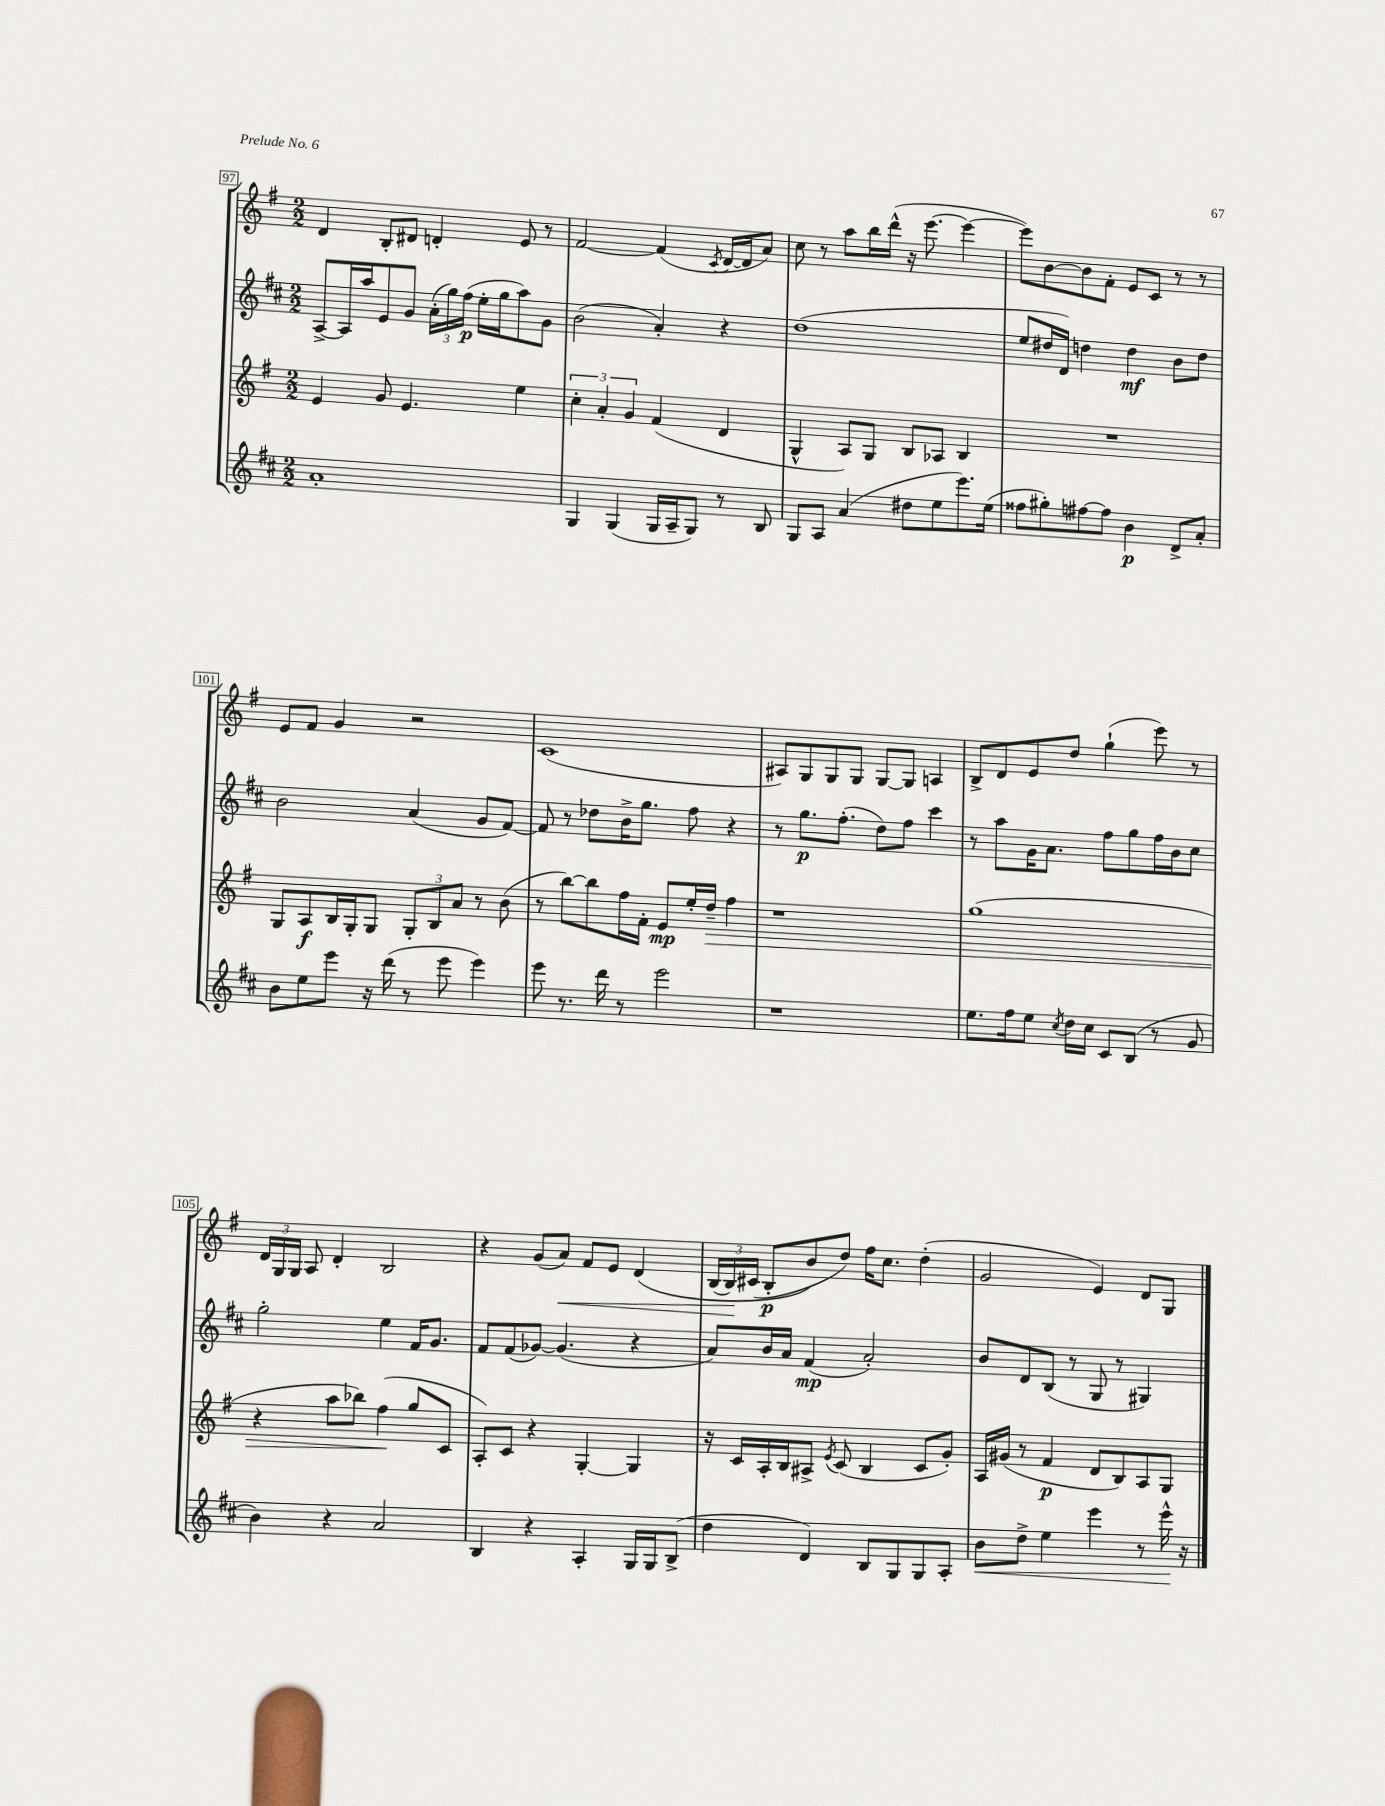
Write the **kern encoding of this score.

**kern	**kern	**kern	**kern
*staff4	*staff3	*staff2	*staff1
*clefG2	*clefG2	*clefG2	*clefG2
*k[f#c#]	*k[f#]	*k[f#c#]	*k[f#]
*M2/2	*M2/2	*M2/2	*M2/2
1a'	4e/	[8A^/L	4d/
.	.	16A/]L	.
.	.	16aa/J	.
.	8g/	8e/	8B'/L
.	4.e/	8g/J	8d#/J
.	.	(24a'\LL	4d'/
.	.	24gg\)	.
.	.	(24ff#\JJ	.
.	.	16ee'\LL	.
.	.	16gg\J	.
.	4ee\	8aa\)	8e/
.	.	8g\J	8r
=	=	=	=
4G/	6cc'\	(2b\	[2f#/
.	6a'/	.	.
(4G/	.	.	.
.	6g/	.	.
16G/LL	(4f#/	4a'/)	(4f#/]
16A~/J	.	.	.
8G/J)	.	.	.
.	.	.	8qc/
8r	4d/	4r	[16d/LL
.	.	.	16d/]J
8B/	.	.	8a/J)
=	=	=	=
8G/L	4G^^/	(1dd	8cc\
8A/J	.	.	8r
(4a/	8A/L)	.	8aa\L
.	8G/J	.	16bb\L
.	.	.	(16ddd^^\JJ
8dd#\L	8B/L	.	16r
.	.	.	[8.eee\
8ee\	8A-/J	.	.
8.eee\)	4B/	.	4eee\_
(16ee\Jk	.	.	.
=	=	=	=
8ff##\L	1r	8ee/L	8eee\]L)
8gg#'\)	.	16dd#/L	[8b\
.	.	16d/JJ)	.
[8ff#\	.	4dd\	8b\]
8ff#\]J	.	.	8f#'\J
4b\	.	4dd\	8e/L
.	.	.	8c/J
8d^/L	.	8b\L	8r
8a'/J	.	8dd\J	8r
=	=	=	=
8b\L	8G/L	2b\	8e/L
8ee\	8A/	.	8f#/J
8eee\J	16B/L	.	4g/
.	16G'/J	.	.
16r	8G/J	.	.
(16ddd\	.	.	.
8r	12G'/L	(4a/	2r
.	12B/	.	.
8eee\	.	.	.
.	12a/J	.	.
4eee\)	8r	8g/L	.
.	(8b\	[8f#/J)	.
=	=	=	=
8eee\	8r	8f#/]	(1c
8.r	[8bb\L)	8r	.
.	8bb\]	8dd-\L	.
16ddd\	.	.	.
8r	16ff#\L	16b^\K	.
.	16f#'\JJ	8.gg\J	.
2eee\	8e/L	.	.
.	16ee'/L	8ff#\	.
.	16dd~/JJ	.	.
.	4ff#\	4r	.
=	=	=	=
1r	1r	8r	8A#/L)
.	.	8.gg\L	8G/
.	.	.	8G/
.	.	(8.ff#'\J	.
.	.	.	8G/J
.	.	8dd\L)	[8G/L
.	.	8ff#\J	8G/]J
.	.	4ccc#\	4A/
=	=	=	=
8.ee\L	(1gg	8r	8B^/L
.	.	8aa\L	8d/
16ff#\k	.	.	.
8ee\J	.	16g\K	8e/
.	.	8.a\J	.
8qcc#/	.	.	.
16dd\LL	.	.	8dd/J
16cc#\JJ	.	.	.
8c#/L	.	8ff#\L	(4gg`\
(8B/J	.	8gg\	.
8r	.	16ff#\L	8eee\)
.	.	16b\J	.
8g/	.	8cc#\J	8r
=	=	=	=
4b\)	4r	2gg'\	24d/LL
.	.	.	24G/
.	.	.	24G/JJ
.	.	.	8A/
4r	8aa\L	.	4d'/
.	8bb-\J)	.	.
2a/	(4ff#\	4ee\	2B/
.	8gg/L	16f#/LK	.
.	.	8.g/J	.
.	8c/J	.	.
=	=	=	=
4B/	8A'/L)	8f#/L	4r
.	8c/J	(8f#/	.
4r	4r	[8g-/J)	(8g/L
.	.	(4.g-/]	8a/J)
4A'/	[4G'/	.	8f#/L
.	.	.	8e/J
16G/LL	4G/]	4r	&(4d/
16G/J	.	.	.
(8B^/J	.	.	.
=	=	=	=
4dd\	16r	8a/L)	(24B/LL
.	.	.	24B/)
.	16c/LL	.	.
.	.	.	(24c#/JJ
.	16A'/	16b/L	8B'/L
.	16B/J	16a/JJ	.
4d/)	8A#^/J	(4f#/	8b/&)
.	8qe/	.	.
.	(8c/	.	8dd/J)
8B/L	4B/	2a'/)	16ff#\LK
.	.	.	8.cc\J
8G/	.	.	.
8G/	8c/L	.	(4dd'\
8A'/J	8g'/J)	.	.
=	=	=	=
8b\L	16A/LL	8b/L	2g/
.	(16g#/JJ	.	.
8dd^\J	8r	8d/	.
4ee\	4f#/	(8B/J	.
.	.	8r	.
4eee\	8d/L	8G/	4e/)
.	8B/)	8r	.
8r	8A/	4G#/)	8d/L
16eee^^\	8G/J	.	8G/J
16r	.	.	.
==	==	==	==
*-	*-	*-	*-
